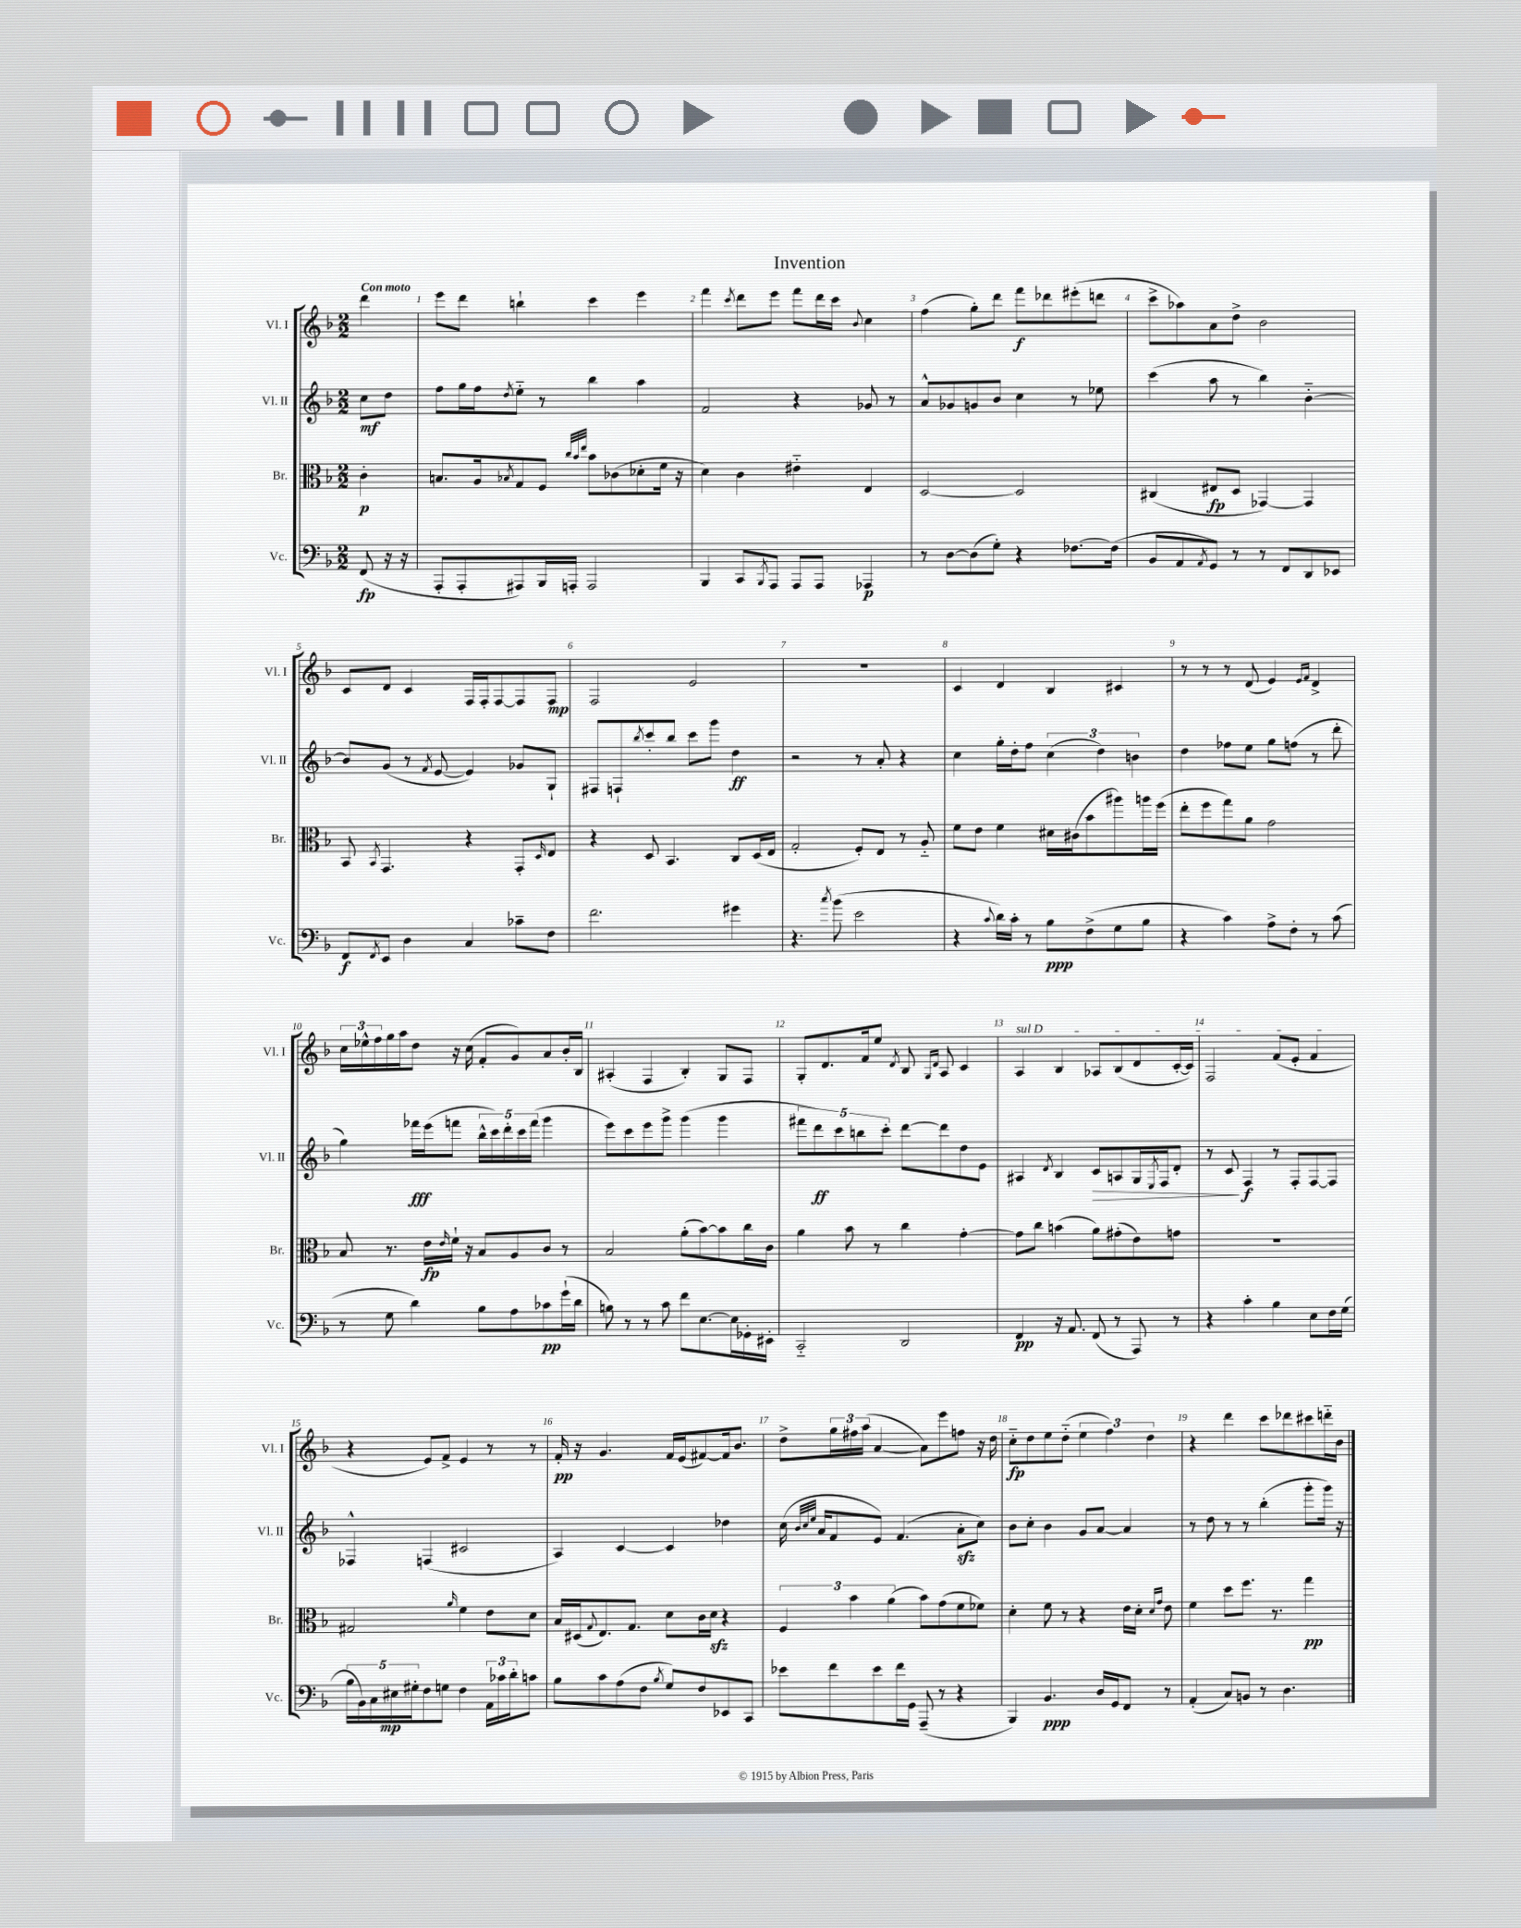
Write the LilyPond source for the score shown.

\header { title = "Invention" }
<<
\new StaffGroup <<
\new Staff = "s0" \with { instrumentName = "Vl. I" shortInstrumentName = "Vl. I" } {
    \clef treble \key f \major \numericTimeSignature \time 2/2 \partial 4 \tempo "Con moto"
    d'''4 |
    e'''8 d'''8 b''4-! c'''4 e'''4 |
    f'''4 \acciaccatura { c'''8 } d'''8 e'''8 f'''8 d'''16 c'''16 \appoggiatura { bes'8 } c''4 |
    f''4( g''8-.) d'''8 f'''8\f des'''8 eis'''8-.( d'''8 |
    c'''8-> aes''8) a'8 d''8-> bes'2 |
    c'8 d'8 c'4 f16 f16-. f8~ f8 f8\mp |
    f2 e'2 |
    R1 |
    c'4 d'4 bes4 cis'4 |
    r8 r8 r8 d'8( e'4) \grace { e'16 f'16 } d'4-> |
    \tuplet 3/2 { c''16 ees''16-^ f''16 } g''16 a''16 d''8 r16 c''16( f'8-. g'8) a'8 bes'16-. bes16 |
    ais4-.( f4 bes4-.) g8 f8 |
    g8-. d'8. f'16 e''8 \acciaccatura { d'8 } bes8 \grace { g16 d'16 } a8 c'4 |
    \once \override TextSpanner.bound-details.left.text = \markup { \italic "sul D" } a4\startTextSpan bes4 aes8 bes8( d'8 c'16~-. c'16) |
    f2 f'8( e'8-. f'4\stopTextSpan |
    r4 e'8) f'8-> e'4 r8 r8 |
    f'16-.\pp r16 g'4. f'16 e'16( fis'8~) fis'16 bes'8. |
    d''8-> \tuplet 3/2 { g''16 fis''16 a''16( } a'4~ a'8) e'''8 f''8 r16 d''16 |
    c''8-_\fp d''8 e''8 d''8-_( \tuplet 3/2 { e''4 f''4) d''4 } |
    r4 d'''4 c'''8 des'''8 cis'''8 d'''16-_ bes'16 \bar "|." |
}
\new Staff = "s1" \with { instrumentName = "Vl. II" shortInstrumentName = "Vl. II" } {
    \clef treble \key f \major \numericTimeSignature \time 2/2 \partial 4
    c''8\mf d''8 |
    f''8 g''16 f''16 \acciaccatura { d''8 } e''8-_ r8 bes''4 a''4 |
    f'2 r4 ges'8 r8 |
    a'8-^ ges'8 g'8 bes'8 c''4 r8 ees''8 |
    c'''4( a''8 r8 bes''4) bes'4~-_ |
    bes'8 g'8( r8 \acciaccatura { f'8 } e'8~ e'4) ges'8 g8-! |
    fis8 f8-! \acciaccatura { bes''8 } c'''8-. bes''8 c'''8 g'''8 d''4\ff |
    r2 r8 a'8-. r4 |
    c''4 g''16-. d''16-. f''8 \tuplet 3/2 { c''4( d''4) b'4 } |
    d''4 fes''8 e''8 g''8 f''8( r8 d'''8-. |
    g''4) fes'''16\fff e'''16( f'''8 \tuplet 5/4 { bes''16-^ c'''16) d'''16-. c'''16 f'''16( } g'''4 |
    e'''8) c'''8 e'''8 g'''8-> g'''4( g'''4 |
    \tuplet 5/4 { fis'''8 d'''8\ff) c'''8 b''8 c'''8-. } d'''8~ d'''8 d''8 e'8 |
    ais4 \acciaccatura { d'8 } bes4 c'8\> a8 g16 \acciaccatura { e8 } f16 d'8-. |
    r8 c'8\! f4\f r8 f8-. f8~ f8 |
    fes4-^ f4( cis'2 |
    a4) c'4~ c'4 des''4 |
    c''16( \grace { bes'32 c''32 e''32 } a'16 f'8 e'8) f'4.( a'8-.\sfz c''8) |
    bes'8 c''8-. bes'4 g'8 a'8~ a'4 |
    r8 d''8 r8 r8 bes''4-.( g'''8-. g'''16) r16 \bar "|." |
}
\new Staff = "s2" \with { instrumentName = "Br." shortInstrumentName = "Br." } {
    \clef alto \key f \major \numericTimeSignature \time 2/2 \partial 4
    c'4-.\p |
    b8. a16 \acciaccatura { bes8 } g8 f8 \grace { c''32 bes'32 e''32 } bes'8 ces'8( des'8-. f'16 r16 |
    d'4) c'4 eis'4-_ e4 |
    d2~ d2 |
    cis4( eis8\fp d8 ges,4~) ges,4 |
    bes,8 \acciaccatura { bes,8 } g,4. r4 g,8-. \grace { d16 } e8 |
    r4 d8 bes,4. c8 d16( e16 |
    g2-. f8-.) e8 r8 a8-_ |
    f'8 e'8 f'4 dis'16 cis'16( bes'8 ais''8) a''16 f''16( |
    e''8-. f''8 g''8) a'8 g'2 |
    bes8 r8. e'16\fp \grace { e'16 } f'16-! r16 bes8 a8 c'8 r8 |
    bes2 a'8-.( bes'8~) bes'8 c''16 c'16 |
    a'4 bes'8 r8 c''4 g'4~-. |
    g'8 c''8 b'4( a'8) gis'8-.( e'8) g'8 |
    R1 |
    gis2 \grace { a'16 } f'4 e'8 d'8 |
    bes16 dis16( \appoggiatura { g8 } e8.) g8. d'8 c'16 d'16\sfz r4 |
    \tuplet 3/2 { f4 bes'4 a'4( } bes'8) g'8( f'8 fes'8) |
    d'4-. f'8 r8 r4 e'16 d'16-. \grace { d'16 g'16 } e'8 |
    f'4 d''8 f''8. r8. g''4\pp \bar "|." |
}
\new Staff = "s3" \with { instrumentName = "Vc." shortInstrumentName = "Vc." } {
    \clef bass \key f \major \numericTimeSignature \time 2/2 \partial 4
    f,8\fp( r16 r16 |
    a,,8-. a,,8-. ais,,8) bes,,16 a,,16-. a,,2 |
    bes,,4 c,8 \acciaccatura { bes,,8 } a,,8 a,,8 a,,8 aes,,4\p |
    r8 d8~ d8( g8-.) r4 fes8.~ fes16( |
    bes,8 a,8 \acciaccatura { a,8 } g,8) r8 r8 f,8 d,8 ees,8 |
    f,8\f \acciaccatura { f,8 } e,8 d4 c4 ces'8-- f8 |
    f'2. gis'4 |
    r4. \acciaccatura { c''8 } bes'8( e'2 |
    r4 \appoggiatura { c'8 } d'16) c'16-. r8 bes8\ppp f8->( g8 bes8 |
    r4 c'4) a8-> f8-. r8 c'8( |
    r8 g8 d'4) bes8 a8 ces'8\pp g'16-!( d'16 |
    b8) r8 r8 c'8 f'8 e8.~ e16 ges,16-. eis,16-. |
    c,2-_ d,2 |
    f,4\pp r16 a,8. f,8( r8 a,,8) r8 |
    r4 c'4-. bes4 e8 f16 g16( |
    \tuplet 5/4 { bes16 bes,16) c16 eis16\mp gis16-. } f8 g8 f4 \tuplet 3/2 { a,16 ces'16 d'16-. } c'8 |
    bes8 c'8 a8( f8 \acciaccatura { bes8 } g8) f8 ees,8 c,8 |
    ees'8 f'8 ees'8 f'16 g,16 a,,8--( r8 r4 |
    bes,,4) bes,4.\ppp d16 g,16 f,8 r8 |
    a,4-.( c8) b,8 r8 d4. \bar "|." |
}
>>
>>
\layout { \context { \Score \override BarNumber.break-visibility = ##(#f #t #t) barNumberVisibility = #all-bar-numbers-visible } }
